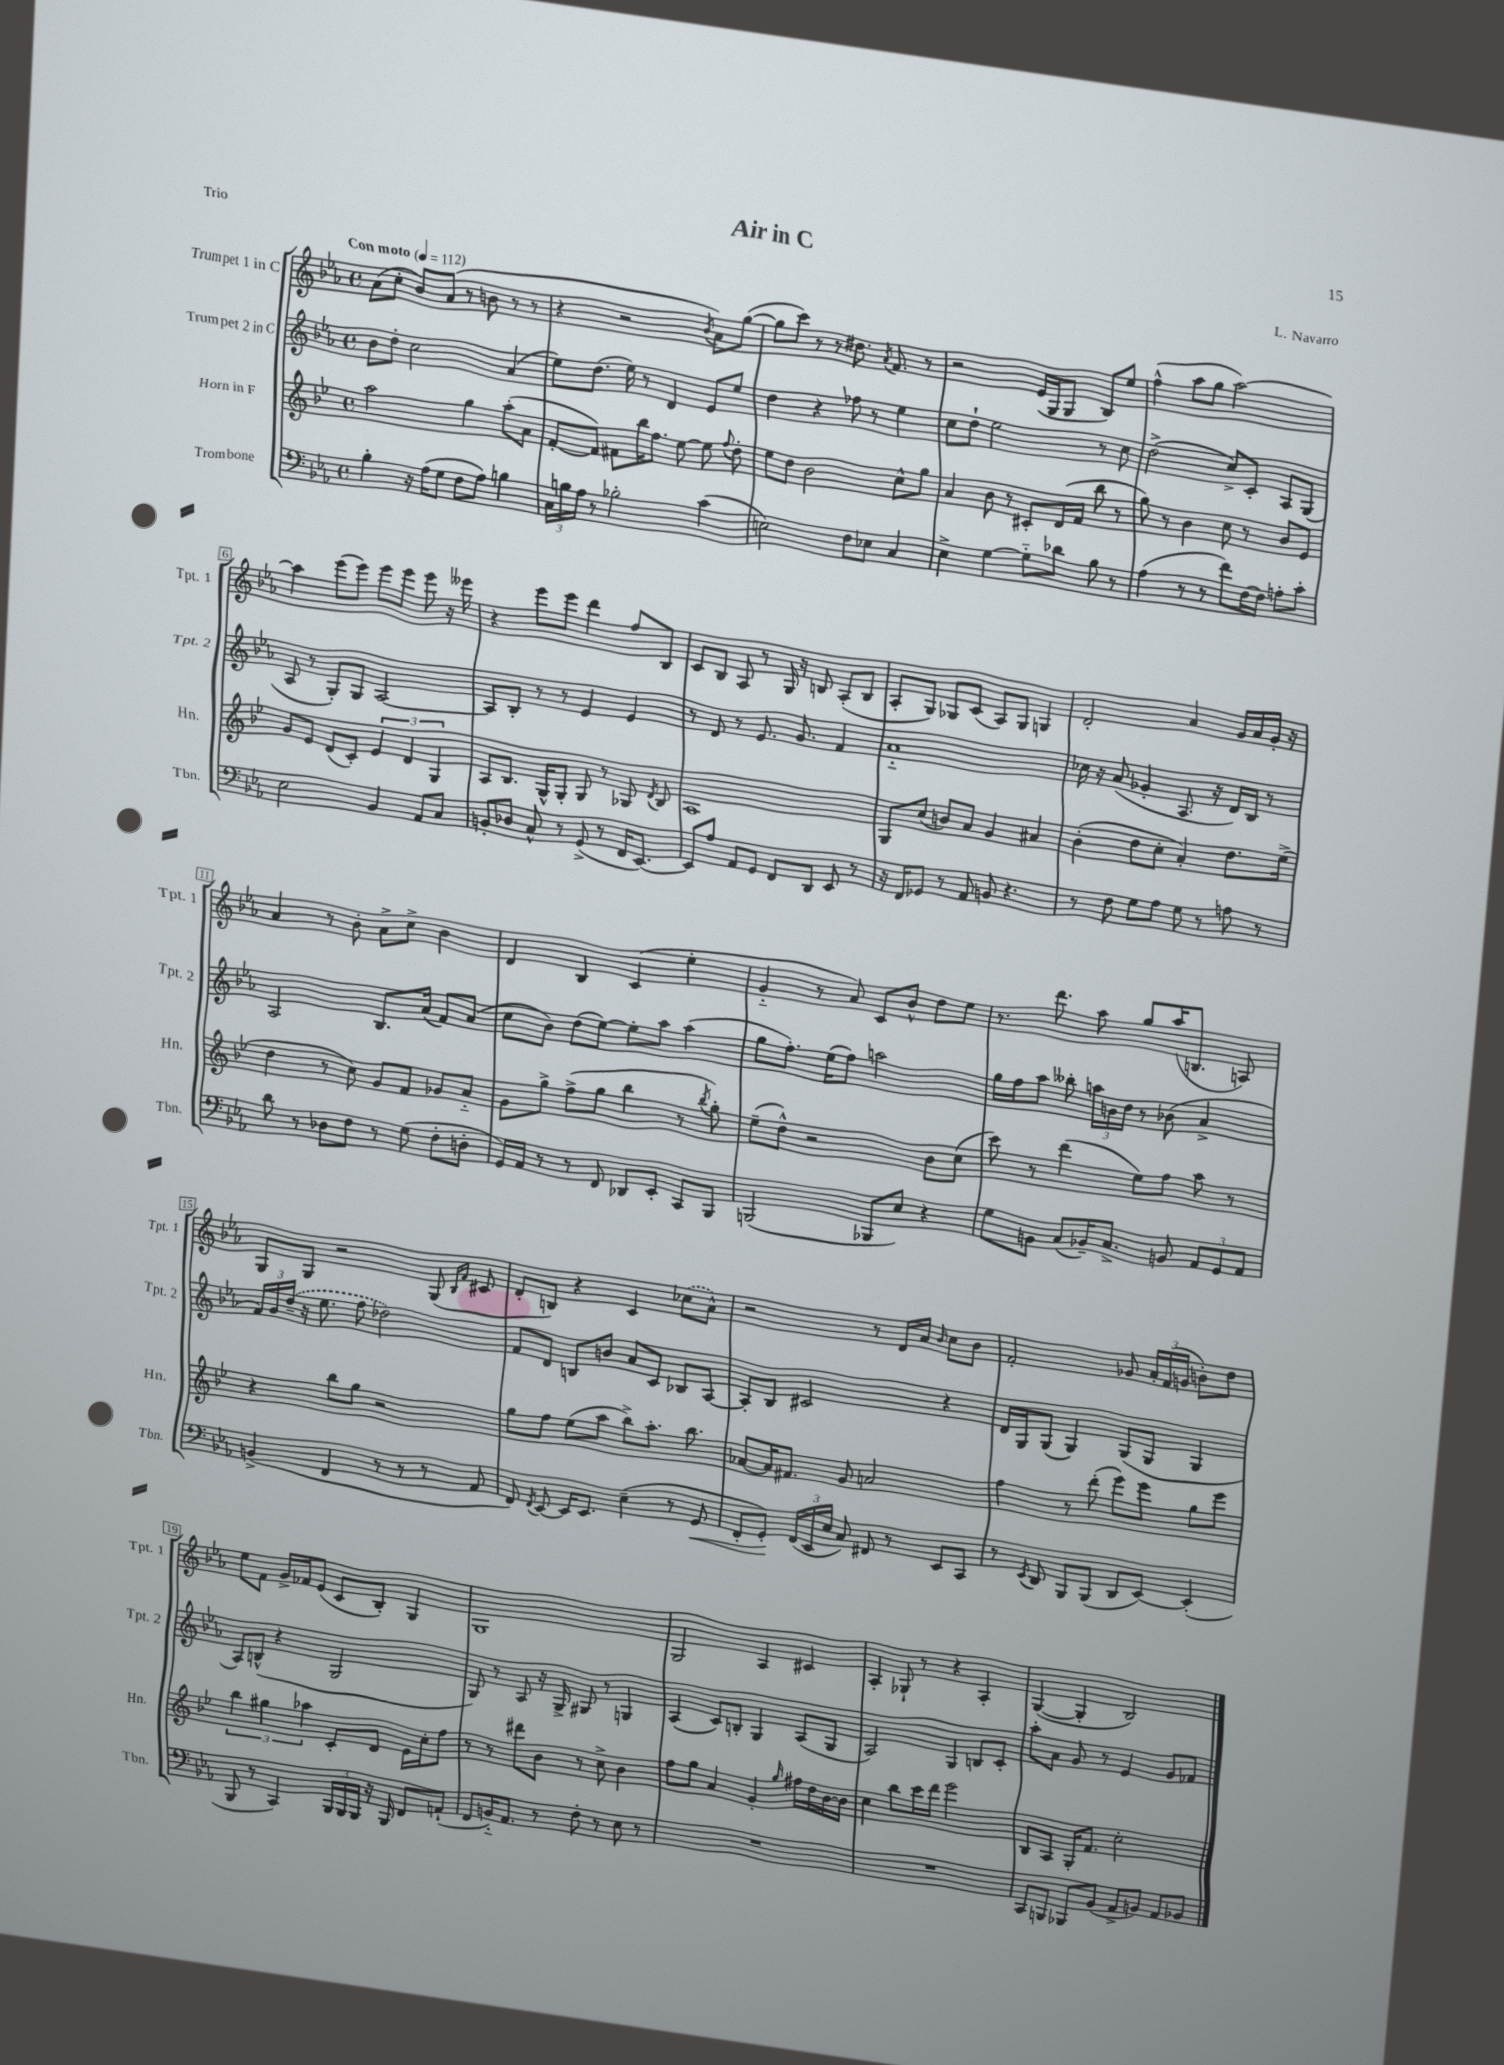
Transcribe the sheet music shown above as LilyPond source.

\header { title = "Air in C" composer = "L. Navarro" piece = "Trio" }
<<
\new StaffGroup <<
\new Staff = "s0" \with { instrumentName = "Trumpet 1 in C" shortInstrumentName = "Tpt. 1" } {
    \clef treble \key ees \major \defaultTimeSignature \time 4/4 \tempo "Con moto" 4 = 112
    \autoBeamOff aes'8[( c''8]-. bes'8[) aes'8]( r8 b'8 r8 r8 |
    r4 r2 \acciaccatura { bes'8 } aes'8[) g''8]~( |
    g''8[ c'''8]) r8 r8 dis''8. \acciaccatura { aes'8 } f'8. r8 |
    r2 ees'16[( g16 g8] bes8[) ees''8] |
    f''4-^( aes''8[ g''8] aes''2~) |
    aes''4 ees'''8[( ees'''8]) ees'''8[ ees'''8] ees'''8 r16 eeses'''16 |
    r4 ees'''8[ ees'''8] d'''4 f''8[ bes8] |
    c'8[ bes8] aes8 r8 g16 r16 b8 aes8[-.( b8] |
    aes8[-. g8]) ges8[ c'8]( aes8[) ges8] g4 |
    d'2-. aes'4 g'16[ aes'16 g'16]-. r16 |
    aes'4 r8 bes'8-. aes'8[-> c''8]-> bes'4 |
    d'4 bes4 c'4( ees''4-. |
    g'4-_ r8 aes'8) c'8[ bes'8]-^ d''8[ ees''8] |
    r8. d'''8. aes''8 g''8[ aes''16( b8.] a8) |
    g8[ g8] r2 g8( \grace { bes16[ f'16] } cis'8 |
    d'8[-. b8]) r4 c'4 \once \slurDashed ces''8[( aes'8]-^) |
    r2 r8 d'16[ aes'16] \grace { bes'16 } c''8[ bes'8] |
    f'2-. ges'8 \tuplet 3/2 { aes'16[-. f'16( g'16] } b'8[-.) d''8] |
    ees''8[ f'8] g'16[-> fes'16 ees'8]( c'8[ bes8]-.) g4 |
    g1 |
    g2 aes4 cis'4 |
    aes4-. ges8-! r8 r4 aes4-. |
    g4~( g4-. bes2) \bar "|." |
}
\new Staff = "s1" \with { instrumentName = "Trumpet 2 in C" shortInstrumentName = "Tpt. 2" } {
    \clef treble \key ees \major \defaultTimeSignature \time 4/4
    \autoBeamOff bes'8[ d''8]-. c''2 aes'4( |
    ees''8[) d''8.]( ees''16) r8 d'4 ees'8[ ees''8] |
    d''4 r4 fes''8 r8 ees''4 |
    c''8[ d''8]-! ees''2 r8 c''8 |
    d''2->( c''8[->) c'8]-. aes8[ g8]( |
    aes8 r8 g8[-.) g8] aes2~ |
    aes8[ bes8]-. r8 r8 ees'4 ees'4 |
    r8 d'8 r8 ees'8. g'8. f'4 |
    aes'1-_ |
    ces''16 r16 aes'8( ges'4-. aes8. r16 d'16[) bes16] r8 |
    aes2 bes8.[ aes'16]( f'8[) aes'8]( |
    c''8[ bes'8]) d''8[( ees''8]~) ees''8[-. aes''8] aes''4( |
    g''8[ f''8.]-.) ees''16[( f''8]) a''2 |
    g''16[ f''16 aes''8] beses''8-. \tuplet 3/2 { a''16[ b'16 d''16] } r8 bes'8( aes'4-> |
    \tuplet 3/2 { f'16[) g'16 \once \slurDashed d''16]--( } r16 ees''8. f''8 des''2) |
    f'8[ d'8] b8[ b'8] aes'8[ c'8] bes8[ aes8]~ |
    aes8[-. bes8] cis'2 r4 |
    d'16[ g16 g8]( g4) g8[( g8] g4 |
    aes8[) b8]-^( r4 g2 |
    g8) r8 aes8 r16 g16-> gis8 r8 g4 |
    aes4( c'8[) b8]-. g4 aes8[( g8] |
    aes2) g4 b8[ c'8]-. |
    aes''8[-. aes'8] g'8 r8 ees'4 g'8[ fes'8] \bar "|." |
}
\new Staff = "s2" \with { instrumentName = "Horn in F" shortInstrumentName = "Hn." } {
    \clef treble \key bes \major \defaultTimeSignature \time 4/4
    \autoBeamOff a''2 g''4 a''8[-.( a'8] |
    f'8[~-. f'8]) fis'8[ bes''16 f''8.] ees''8~ ees''8 \appoggiatura { f''8 } d''8-. |
    ees''8[ d''8] bes'2 c''8[-^ g''8] |
    a'4 bes'8 r8 cis'8[-. d'16( f'16] bes''8 r8 |
    g''8) r8 bes'4 c''8 r8 bes'8[ ees'8] |
    g'8[ ees'8] d'8[( c'8]-.) \tuplet 3/2 { ees'4 d'4 g4 } |
    a8[ bes8.] g16[-^ g8]-. g8 r8 ges8 \acciaccatura { d'8 } bes8 |
    a1 |
    g8[ c''8]( b'8[) a'8] g'4 ais'4 |
    bes'4-.( d''8[ c''8]-. a'4-.) d''8.[ ees''16]->( |
    d''4 r8 c''8) g'8[ f'8] ges'8[ a'8]-_ |
    g'8[ g''8]-> f''8[->( g''8] bes''4 r8 \acciaccatura { bes''8 } g''8-.) |
    ees''8[--( d''8]-^) r2 bes'8[ c''8]( |
    c'''8) r8 d'''4( ees''8[) f''8] a''8 r8 |
    r4 bes''8[ g''8] r2 |
    g''8[ f''8] ees''8[( a''8] bes''8[->) a''8.]-. bes''8. |
    aes'8[~ aes'16 fis'8.] g'8 a'2 |
    f''4 r8 d'''8-.( ees'''8[) ees'''8] g''8[ ees'''8] |
    \tuplet 3/2 { bes''4 gis''4 aes''4 } c'8[-. d'8] ees'16[ c''16-. f''8] |
    r8 r8 dis'''8[ bes'8] r8 c''8-> bes'4 |
    f''8[ g''8] a'4 g'4-. \grace { g''16 } fis''16[ d''16 bes'16~ bes'16] |
    c''4 bes''8[ c'''16 d'''16] ees'''2 |
    bes8[ a8] g16[-. f'8.] c''2-. \bar "|." |
}
\new Staff = "s3" \with { instrumentName = "Trombone" shortInstrumentName = "Tbn." } {
    \clef bass \key ees \major \defaultTimeSignature \time 4/4
    \autoBeamOff bes4-. r16 aes16[( g8] f8[ aes8]) b4 |
    \tuplet 3/2 { c16[ b16 aes16] } r8 bes2-. c'4( |
    e2) f8[ ees8] c4 |
    ees4-> g4~ g8[-_ des'8] bes8 r8 |
    aes4( r8 r8 f'8[) f16~ f16] a8[-. c'8]-. |
    ees2 bes,4 aes,8[ c8] |
    b,8[-. des8] c8-^ r8 g,8->( r8 f,16[ ees,8.]~) |
    ees,8[ aes8] aes,8[ g,8] f,8[ d,8] ees,8 r8 |
    r16 f,16[ ges,8] r8 aes,8 b,8 r4. |
    r8 f8 g8[ aes8] g8 r8 a8 r8 |
    d'8 r8 des8[ f8] r8 g8( f8[-. d8]-. |
    g,16[) aes,16] r8 r8 f,8 des,8[ ees,8]-. c,8[ bes,,8] |
    b,,2( bes,,8[ ees8]) r4 |
    g8[ b,8] c8[( bes,16--) c8.]-> b,8 \tuplet 3/2 { aes,8[ g,8 aes,8] } |
    b,4->( f,4 r8 r8 r8 aes,8 |
    f,8) \acciaccatura { f,8 } ees,8~ ees,16[ ees,8.] ees4--( r8 g,8\< |
    f,8[-. g,8]-.\!) \tuplet 3/2 { f,16[( ees,16 ees16] } c8) fis,8 r8 ees,8[ c,8] |
    r8 \acciaccatura { ees,8 } d,8 bes,,8[ bes,,8]( d,8[ ees,8]~) ees,4-.( |
    bes,,8 r8 c,4) \tuplet 3/2 { bes,,16[ bes,,16 bes,,16] } r16 bes,,16 f,8[ a,8]-!( |
    f,8[ b,16-_) aes,8.] r8 f8-. r8 ees8 r8 |
    R1 |
    R1 |
    c,8[ b,,8] bes,,8[ bes,8]( aes,8[-> b,8]) aes,8[ bes,8] \bar "|." |
}
>>
>>
\layout { \context { \Score \override BarNumber.stencil = #(make-stencil-boxer 0.1 0.3 ly:text-interface::print) } }
